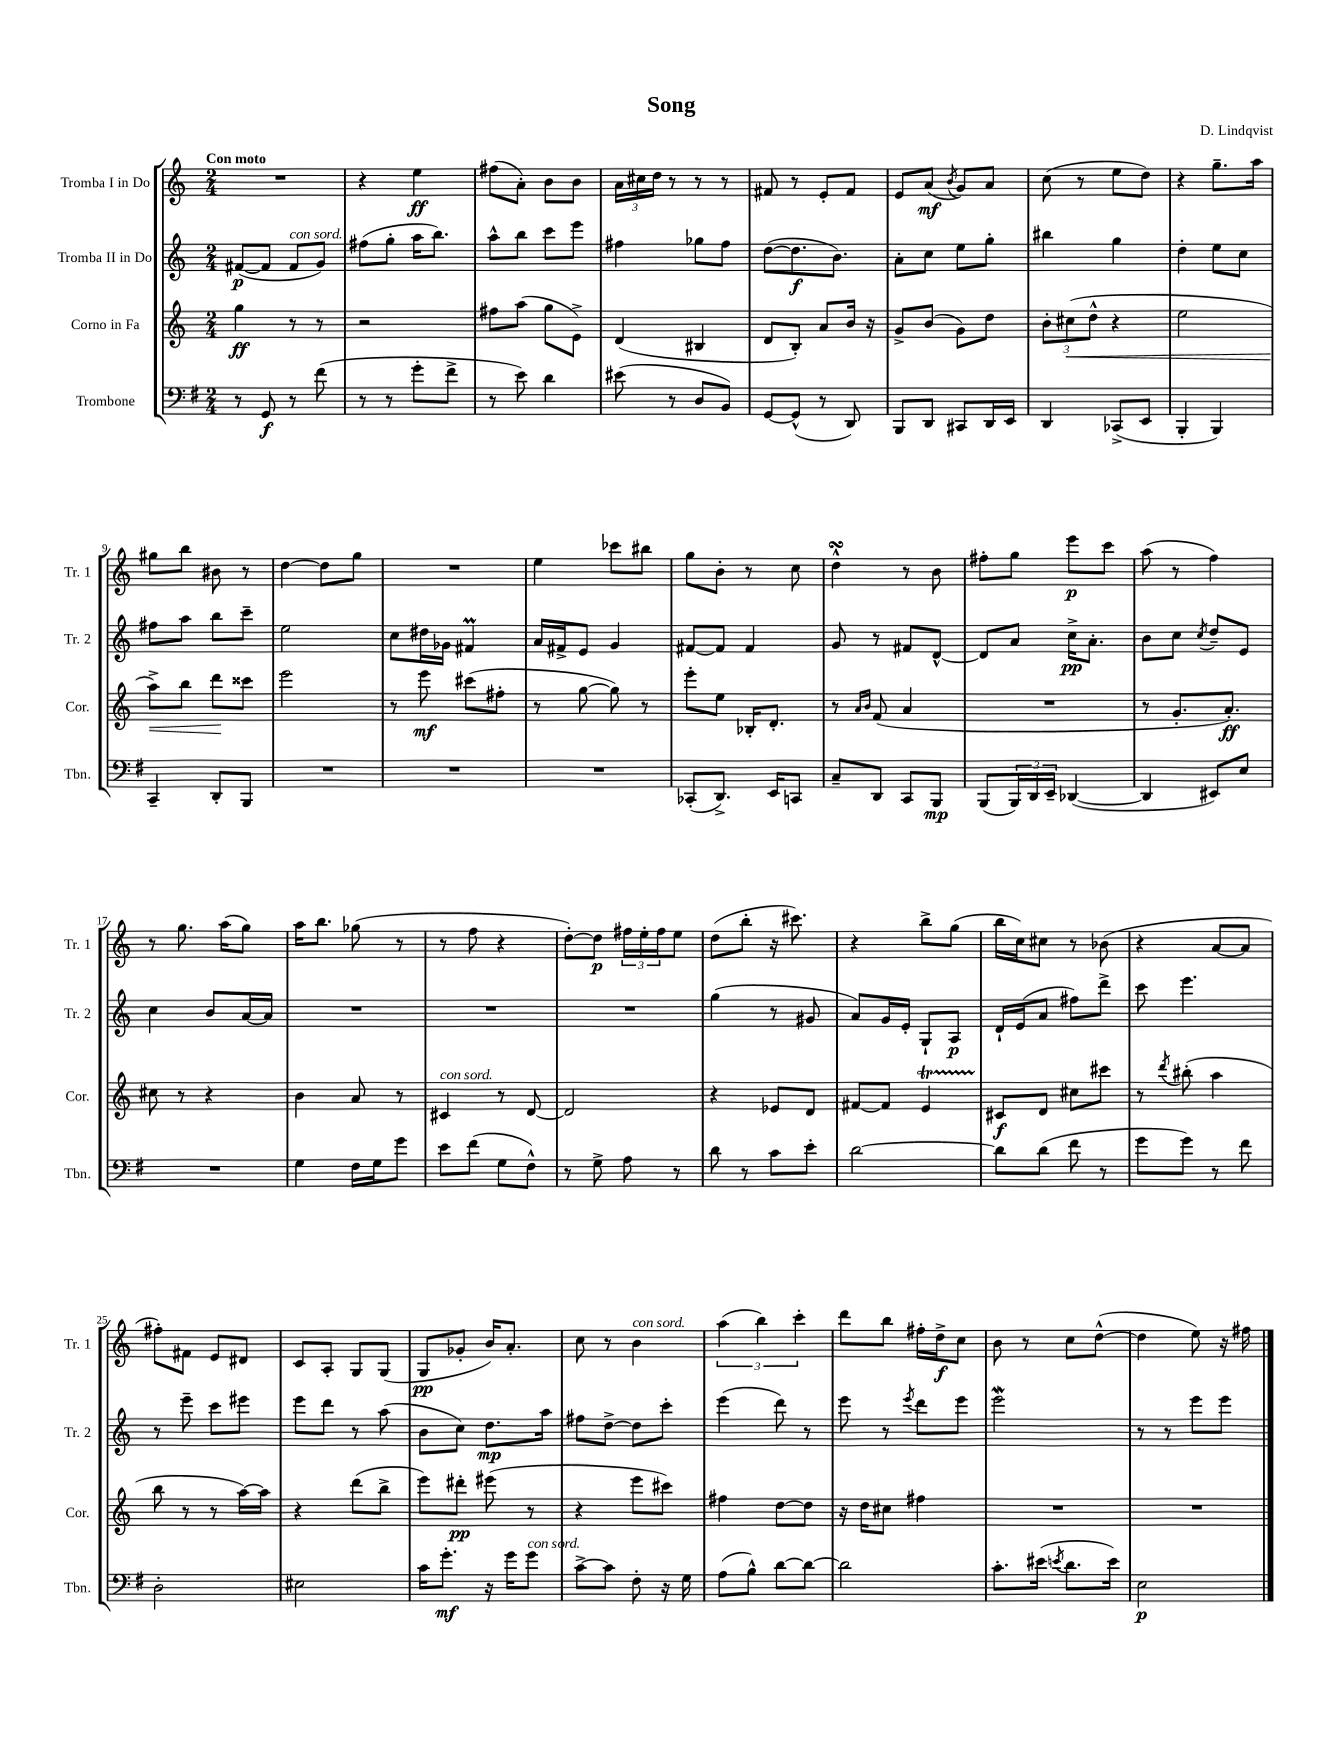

**kern	**dynam	**kern	**dynam	**kern	**dynam	**kern	**dynam
*part4	*part4	*part3	*part3	*part2	*part2	*part1	*part1
*staff4	*staff4	*staff3	*staff3	*staff2	*staff2	*staff1	*staff1
*I"Trombone	*	*I"Corno in Fa	*	*I"Tromba II in Do	*	*I"Tromba I in Do	*
*I'Tbn.	*	*I'Cor.	*	*I'Tr. 2	*	*I'Tr. 1	*
*clefF4	*	*clefG2	*	*clefG2	*	*clefG2	*
*k[f#]	*	*k[]	*	*k[]	*	*k[]	*
*M2/4	*	*M2/4	*	*M2/4	*	*M2/4	*
=1	=1	=1	=1	=1	=1	=1	=1
!	!	!	!	!	!	!LO:TX:a:B:t=Con moto	!
8r	.	4gg\	ff	([8f#X/L	p	2r	.
8GG/	f	.	.	8f#/J]	.	.	.
!	!	!	!	!LO:TX:a:i:t=con sord.	!	!	!
8r	.	8r	.	8f#/L	.	.	.
(8f#\	.	8r	.	8g/J)	.	.	.
=2	=2	=2	=2	=2	=2	=2	=2
8r	.	2r	.	(8ff#X\L	.	4r	.
8r	.	.	.	8gg'\J	.	.	.
8g'\L	.	.	.	16aa\KL	.	4ee\	ff
.	.	.	.	8.bb\J)	.	.	.
8f#^\J	.	.	.	.	.	.	.
=3	=3	=3	=3	=3	=3	=3	=3
8r	.	8ff#X\L	.	8aa^^\L	.	(8ff#X\L	.
8e\)	.	(8aa\J	.	8bb\J	.	8a'\J)	.
4d\	.	8gg\L	.	8ccc\L	.	8b\L	.
.	.	8e^\J)	.	8eee\J	.	8b\J	.
=4	=4	=4	=4	=4	=4	=4	=4
(8e#X\	.	(4d/	.	4ff#X\	.	24a\LL	.
.	.	.	.	.	.	24cc#X\	.
.	.	.	.	.	.	24dd\JJ	.
8r	.	.	.	.	.	8r	.
8D/L	.	4B#X/	.	8gg-X\L	.	8r	.
8BB/J)	.	.	.	8ff#\J	.	8r	.
=5	=5	=5	=5	=5	=5	=5	=5
[8GG/L	.	8d/L	.	([8dd\L	.	8f#X/	.
(8GG^^/J]	.	8B'/J)	.	8.dd\]	f	8r	.
8r	.	8a/L	.	.	.	8e'/L	.
.	.	.	.	8.b\J)	.	.	.
8DD/)	.	16b/Jk	.	.	.	8f#/J	.
.	.	16r	.	.	.	.	.
=6	=6	=6	=6	=6	=6	=6	=6
8BBB/L	.	8g^/L	.	8a'\L	.	8e/L	.
8DD/J	.	(8b/J	.	8cc\J	.	(8a/J	mf
.	.	.	.	.	.	8qb/	.
8CC#X/L	.	8g\L)	.	8ee\L	.	8g/L)	.
16DD/L	.	8dd\J	.	8gg'\J	.	8a/J	.
16EE/JJ	.	.	.	.	.	.	.
=7	=7	=7	=7	=7	=7	=7	=7
4DD/	.	12b'\L	.	4bb#X\	.	(8cc\	.
!	!	!	!LO:HP:b	!	!	!	!
.	.	(12cc#X\	<	.	.	.	.
.	.	.	.	.	.	8r	.
.	.	12dd^^\J	.	.	.	.	.
(8CC-X^/L	.	4r	.	4gg\	.	8ee\L	.
8EE/J	.	.	.	.	.	8dd\J)	.
=8	=8	=8	=8	=8	=8	=8	=8
4BBB'/	.	2ee\	.	4dd'\	.	4r	.
4BBB/)	.	.	.	8ee\L	.	8.gg~\L	.
.	.	.	.	8cc\J	.	.	.
.	.	.	.	.	.	16aa\Jk	.
!!LO:LB:g=z
=9	=9	=9	=9	=9	=9	=9	=9
4CC~/	.	8aa^\L)	.	8ff#X\L	.	8gg#X\L	.
.	.	8bb\J	.	8aa\J	.	8bb\J	.
8DD'/L	.	8ddd\L	.	8bb\L	.	8b#X\	.
8BBB/J	.	8ccc##X\J	[	8ccc~\J	.	8r	.
=10	=10	=10	=10	=10	=10	=10	=10
2r	.	2eee\	.	2ee\	.	[4dd\	.
.	.	.	.	.	.	8dd\L]	.
.	.	.	.	.	.	8gg\J	.
=11	=11	=11	=11	=11	=11	=11	=11
2r	.	8r	.	8cc\L	.	2r	.
.	.	8eee\	mf	16dd#X\L	.	.	.
.	.	.	.	16g-X\JJ	.	.	.
.	.	(8ccc#X\L	.	4f#Xm/	.	.	.
.	.	8ff#X'\J	.	.	.	.	.
=12	=12	=12	=12	=12	=12	=12	=12
2r	.	8r	.	16a/LL	.	4ee\	.
.	.	.	.	16f#X^/J	.	.	.
.	.	[8gg\	.	8e/J	.	.	.
.	.	8gg\])	.	4g/	.	8ccc-X\L	.
.	.	8r	.	.	.	8bb#X\J	.
=13	=13	=13	=13	=13	=13	=13	=13
(8CC-X'/L	.	8eee'\L	.	[8f#X/L	.	8gg\L	.
8.DD^/J)	.	8ee\J	.	8f#/J]	.	8b'\J	.
.	.	16B-X'/KL	.	4f#/	.	8r	.
16EE/KL	.	8.d'/J	.	.	.	.	.
8CCn/J	.	.	.	.	.	8cc\	.
=14	=14	=14	=14	=14	=14	=14	=14
8C~/L	.	8r	.	8g/	.	4ddsSSS^^\	.
.	.	16qqa/LL	.	.	.	.	.
.	.	16qqb/JJ	.	.	.	.	.
8DD/J	.	(8f/	.	8r	.	.	.
8CC/L	.	4a/	.	8f#X/L	.	8r	.
8BBB/J	mp	.	.	[8d^^/J	.	8b\	.
=15	=15	=15	=15	=15	=15	=15	=15
(8BBB/L	.	2r	.	8d/L]	.	8ff#X'\L	.
24BBB/L)	.	.	.	8a/J	.	8gg\J	.
24DD/	.	.	.	.	.	.	.
24EE~/JJ	.	.	.	.	.	.	.
([4DD-X/	.	.	.	16cc^\KL	pp	8eee\L	p
.	.	.	.	8.a'\J	.	.	.
.	.	.	.	.	.	8ccc\J	.
=16	=16	=16	=16	=16	=16	=16	=16
4DD-/]	.	8r	.	8b\L	.	(8aa\	.
.	.	8.g'/L	.	8cc\J	.	8r	.
.	.	.	.	8qcc/	.	.	.
8EE#X/L)	.	.	.	8dd~/L	.	4ff\)	.
.	.	8.a'/J)	ff	.	.	.	.
8E/J	.	.	.	8e/J	.	.	.
!!LO:LB:g=z
=17	=17	=17	=17	=17	=17	=17	=17
2r	.	8cc#X\	.	4cc\	.	8r	.
.	.	8r	.	.	.	8.gg\	.
.	.	4r	.	8b/L	.	.	.
.	.	.	.	.	.	(16aa\KL	.
.	.	.	.	[16a/L	.	8gg\J)	.
.	.	.	.	16a/JJ]	.	.	.
=18	=18	=18	=18	=18	=18	=18	=18
4G\	.	4b\	.	2r	.	16aa\KL	.
.	.	.	.	.	.	8.bb\J	.
16F#\LL	.	8a/	.	.	.	(8gg-X\	.
16G\J	.	.	.	.	.	.	.
8g\J	.	8r	.	.	.	8r	.
=19	=19	=19	=19	=19	=19	=19	=19
!	!	!LO:TX:a:i:t=con sord.	!	!	!	!	!
8e\L	.	4c#X/	.	2r	.	8r	.
(8f#\J	.	.	.	.	.	8ff\	.
8G\L	.	8r	.	.	.	4r	.
8F#^^\J)	.	[8d/	.	.	.	.	.
=20	=20	=20	=20	=20	=20	=20	=20
8r	.	2d/]	.	2r	.	[8dd'\L)	.
8G^\	.	.	.	.	.	8dd\J]	p
8A\	.	.	.	.	.	24ff#X\LL	.
.	.	.	.	.	.	24ee'\	.
.	.	.	.	.	.	24ff#\J	.
8r	.	.	.	.	.	8ee\J	.
=21	=21	=21	=21	=21	=21	=21	=21
8d\	.	4r	.	(4gg\	.	(8dd\L	.
8r	.	.	.	.	.	8bb'\J	.
8c\L	.	8e-X/L	.	8r	.	16r	.
.	.	.	.	.	.	8.ccc#X\)	.
8e'\J	.	8d/J	.	8g#X/	.	.	.
=22	=22	=22	=22	=22	=22	=22	=22
[2d\	.	[8f#X/L	.	8a/L)	.	4r	.
.	.	8f#/J]	.	16g/L	.	.	.
.	.	.	.	16e'/JJ	.	.	.
.	.	4et/	.	8G`/L	.	8bb^\L	.
.	.	.	.	8A/J	p	(8gg\J	.
=23	=23	=23	=23	=23	=23	=23	=23
8d\L]	.	8c#X/L	f	16d`/LL	.	16bb\LL	.
.	.	.	.	(16e/J	.	16cc\J)	.
(8d\J	.	8d/J	.	8a/J	.	8cc#X\J	.
8f#\	.	8cc#X\L	.	8ff#X\L)	.	8r	.
8r	.	8ccc#X\J	.	8ddd^\J	.	(8b-X\	.
=24	=24	=24	=24	=24	=24	=24	=24
8g\L	.	8r	.	8ccc\	.	4r	.
.	.	8qddd/	.	.	.	.	.
8g\J)	.	(8bb#X'\	.	4.eee\	.	.	.
8r	.	4aa\	.	.	.	[8a/L	.
8f#\	.	.	.	.	.	8a/J]	.
!!LO:LB:g=z
=25	=25	=25	=25	=25	=25	=25	=25
2D'\	.	8bb\	.	8r	.	8ff#X'\L)	.
.	.	8r	.	8eee~\	.	8f#X\J	.
.	.	8r	.	8ccc\L	.	8e/L	.
.	.	[16aa\LL)	.	8eee#X\J	.	8d#X/J	.
.	.	16aa\JJ]	.	.	.	.	.
=26	=26	=26	=26	=26	=26	=26	=26
2E#X\	.	4r	.	8eee\L	.	8c/L	.
.	.	.	.	8ddd\J	.	8A'/J	.
.	.	(8ddd\L	.	8r	.	8G/L	.
.	.	8bb^\J	.	(8aa\	.	(8G/J	.
=27	=27	=27	=27	=27	=27	=27	=27
16c\KL	.	8eee\L)	.	8b\L	.	8G/L	pp
8.g'\J	mf	.	.	.	.	.	.
.	.	8ddd#X'\J	pp	8cc\J)	.	8g-X'/J	.
16r	.	(8eee#X\	.	8.dd\L	mp	16b/KL)	.
16g\KL	.	.	.	.	.	8.a'/J	.
!LO:TX:a:i:t=con sord.	!	!	!	!	!	!	!
8g\J	.	8r	.	.	.	.	.
.	.	.	.	16aa\Jk	.	.	.
=28	=28	=28	=28	=28	=28	=28	=28
[8c^\L	.	4r	.	8ff#X\L	.	8cc\	.
8c\J]	.	.	.	[8dd^\J	.	8r	.
!	!	!	!	!	!	!LO:TX:a:i:t=con sord.	!
8F#'\	.	8eee\L	.	8dd\L]	.	4b\	.
16r	.	8ccc#X\J)	.	8ccc'\J	.	.	.
16G\	.	.	.	.	.	.	.
=29	=29	=29	=29	=29	=29	=29	=29
(8A\L	.	4ff#X\	.	(4eee\	.	(6aa\	.
8B^^\J)	.	.	.	.	.	.	.
.	.	.	.	.	.	6bb\)	.
[8d\L	.	[8dd\L	.	8ddd\)	.	.	.
.	.	.	.	.	.	6ccc'\	.
8d\J_	.	8dd\J]	.	8r	.	.	.
=30	=30	=30	=30	=30	=30	=30	=30
2d\]	.	16r	.	8eee\	.	8ddd\L	.
.	.	16dd\KL	.	.	.	.	.
.	.	8cc#X\J	.	8r	.	8bb\J	.
.	.	.	.	8qeee/	.	.	.
.	.	4ff#X\	.	8ddd\L	.	16ff#X'\LL	.
.	.	.	.	.	.	16dd^\J	f
.	.	.	.	8eee\J	.	8cc\J	.
=31	=31	=31	=31	=31	=31	=31	=31
8.c'\L	.	2r	.	2eeeW\	.	8b\	.
.	.	.	.	.	.	8r	.
(16e#X\Jk	.	.	.	.	.	.	.
8qen/	.	.	.	.	.	.	.
8.d\L	.	.	.	.	.	8cc\L	.
.	.	.	.	.	.	([8dd^^\J	.
16e\Jk)	.	.	.	.	.	.	.
=32	=32	=32	=32	=32	=32	=32	=32
2E\	p	2r	.	8r	.	4dd\]	.
.	.	.	.	8r	.	.	.
.	.	.	.	8eee\L	.	8ee\)	.
.	.	.	.	8eee\J	.	16r	.
.	.	.	.	.	.	16ff#X\	.
==	==	==	==	==	==	==	==
*-	*-	*-	*-	*-	*-	*-	*-
